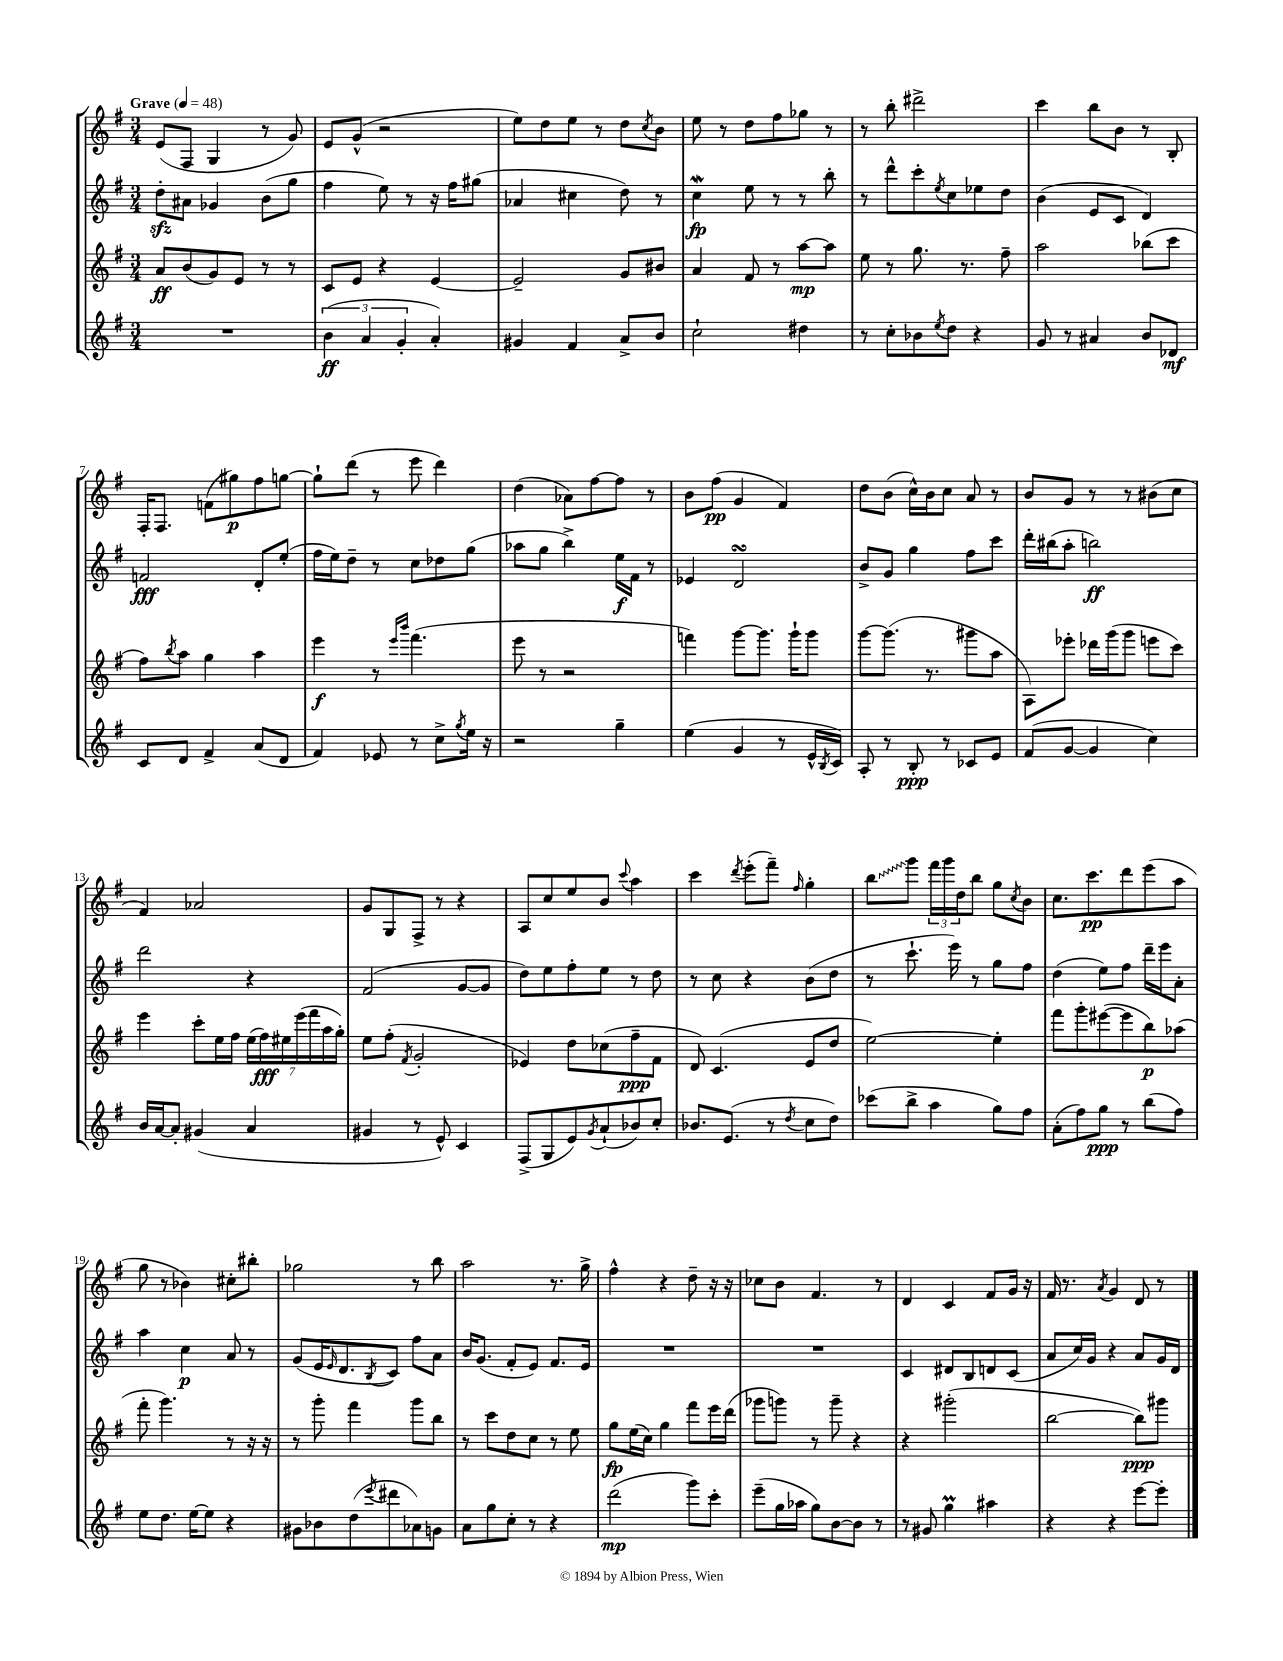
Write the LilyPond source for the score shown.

<<
\new StaffGroup <<
\new Staff = "s0" {
    \clef treble \key g \major \numericTimeSignature \time 3/4 \tempo "Grave" 4 = 48
    e'8( fis8 g4 r8 g'8) |
    e'8 g'8-^( r2 |
    e''8) d''8 e''8 r8 d''8 \acciaccatura { c''8 } b'8 |
    e''8 r8 d''8 fis''8 ges''8 r8 |
    r8 b''8-. dis'''2-> |
    c'''4 b''8 b'8 r8 b8-. |
    fis16-. fis8. f'8( gis''8\p) fis''8 g''8~ |
    g''8-! d'''8( r8 e'''8 d'''4) |
    d''4( aes'8) fis''8~ fis''8 r8 |
    b'8 fis''8\pp( g'4 fis'4) |
    d''8 b'8( c''16-^) b'16 c''8 a'8 r8 |
    b'8 g'8 r8 r8 bis'8( c''8 |
    fis'4) aes'2 |
    g'8 g8 fis8-> r8 r4 |
    a8 c''8 e''8 b'8 \appoggiatura { c'''8 } a''4 |
    c'''4 \acciaccatura { d'''8 } e'''8-.( fis'''8--) \grace { fis''16 } g''4-. |
    \once \override Glissando.style = #'zigzag b''8\glissando g'''8 \tuplet 3/2 { fis'''16 g'''16 d''16 } b''8 g''8 \acciaccatura { c''8 } b'8 |
    c''8. c'''8.\pp d'''8 e'''8( a''8 |
    g''8 r8 bes'4) cis''8-. bis''8-. |
    ges''2 r8 b''8 |
    a''2 r8. g''16-> |
    fis''4-^ r4 d''8-- r16 r16 |
    ces''8 b'8 fis'4. r8 |
    d'4 c'4 fis'8 g'16 r16 |
    fis'16 r8. \acciaccatura { a'8 } g'4 d'8 r8 \bar "|." |
}
\new Staff = "s1" {
    \clef treble \key g \major \numericTimeSignature \time 3/4
    d''8-.\sfz ais'8 ges'4 b'8( g''8 |
    fis''4 e''8) r8 r16 fis''16 gis''8( |
    aes'4 cis''4 d''8) r8 |
    c''4\mordent\fp e''8 r8 r8 b''8-. |
    r8 d'''8-^ c'''8-. \acciaccatura { e''8 } c''8 ees''8 d''8 |
    b'4( e'8 c'8 d'4) |
    f'2\fff d'8-. e''8-.( |
    fis''16 e''16) d''8-- r8 c''8 des''8 g''8( |
    aes''8 g''8 b''4->) e''16\f fis'16 r8 |
    ees'4 d'2\turn |
    b'8-> g'8 g''4 fis''8 c'''8 |
    d'''16-. bis''16( a''8-. b''2\ff) |
    d'''2 r4 |
    fis'2( g'8~ g'8 |
    d''8) e''8 fis''8-. e''8 r8 d''8 |
    r8 c''8 r4 b'8( d''8 |
    r8 c'''8.-! e'''16) r8 g''8 fis''8 |
    d''4( e''8) fis''8 d'''16-- e'''16 a'8-. |
    a''4 c''4\p a'8 r8 |
    g'8( e'16 \grace { e'16 } d'8. \acciaccatura { b8 } c'8) fis''8 a'8 |
    b'16 g'8.( fis'8-. e'8) fis'8. e'16 |
    R2. |
    R2. |
    c'4 dis'8 b8 d'8 c'8( |
    a'8 c''16) g'16 r4 a'8 g'16 d'16 \bar "|." |
}
\new Staff = "s2" {
    \clef treble \key g \major \numericTimeSignature \time 3/4
    a'8\ff b'8( g'8) e'8 r8 r8 |
    c'8 e'8 r4 e'4~ |
    e'2-- g'8 bis'8 |
    a'4 fis'8 r8 a''8~\mp a''8 |
    e''8 r8 g''8. r8. fis''8-- |
    a''2 bes''8( c'''8 |
    fis''8) \acciaccatura { b''8 } a''8 g''4 a''4 |
    e'''4\f r8 \grace { e'''16 b'''16 } fis'''4.( |
    e'''8 r8 r2 |
    f'''4) g'''8~ g'''8. g'''16-! g'''8 |
    g'''8~ g'''8.( r8. gis'''8 a''8 |
    a8) ees'''8-. des'''16 g'''16( g'''8 e'''8 c'''8) |
    e'''4 c'''8-. e''16 fis''16 \tuplet 7/4 { e''16( fis''16\fff) eis''16 e'''16( fis'''16 a''16 g''16-.) } |
    e''8 fis''8-.( \acciaccatura { fis'8 } g'2-. |
    ees'4) d''8 ces''8( fis''8--\ppp fis'8 |
    d'8) c'4.( e'8 d''8 |
    e''2~) e''4-. |
    fis'''8 g'''8-. eis'''8~( eis'''8 b''8\p) aes''8( |
    fis'''8-. g'''4.) r8 r16 r16 |
    r8 g'''8-. fis'''4 g'''8 b''8 |
    r8 c'''8 d''8 c''8 r8 e''8 |
    g''8\fp e''16( c''16) g''4 fis'''8 e'''16 d'''16( |
    ges'''8 g'''8) r8 g'''8-- r4 |
    r4 gis'''2-.( |
    b''2~ b''8\ppp) gis'''8 \bar "|." |
}
\new Staff = "s3" {
    \clef treble \key g \major \numericTimeSignature \time 3/4
    R2. |
    \tuplet 3/2 { b'4\ff( a'4 g'4-. } a'4-.) |
    gis'4 fis'4 a'8-> b'8 |
    c''2-! dis''4 |
    r8 c''8-. bes'8 \acciaccatura { e''8 } d''8 r4 |
    g'8 r8 ais'4 b'8 des'8\mf |
    c'8 d'8 fis'4-> a'8( d'8 |
    fis'4) ees'8 r8 c''8-> \acciaccatura { g''8 } e''16 r16 |
    r2 g''4-- |
    e''4( g'4 r8 e'16-^ \acciaccatura { b8 } c'16) |
    a8-. r8 b8-.\ppp r8 ces'8 e'8 |
    fis'8( g'8~ g'4 c''4) |
    b'16 a'16~ a'8-. gis'4( a'4 |
    gis'4 r8 e'8-^) c'4 |
    fis8->( g8 e'8) \acciaccatura { g'8 } a'8-!( bes'8) c''8-. |
    bes'8. e'8.( r8 \acciaccatura { d''8 } c''8 d''8) |
    ces'''8( b''8-> a''4 g''8) fis''8 |
    a'8-.( fis''8) g''8\ppp r8 b''8( fis''8) |
    e''8 d''8. e''16~ e''8 r4 |
    gis'8 bes'8 d''8( \acciaccatura { e'''8 } dis'''8 aes'8) g'8 |
    a'8 g''8 c''8-. r8 r4 |
    d'''2\mp( g'''8) c'''8-. |
    e'''8--( g''16 aes''16 g''8) b'8~ b'8 r8 |
    r8 gis'8 g''4\prall ais''4 |
    r4 r4 e'''8~ e'''8-. \bar "|." |
}
>>
>>
